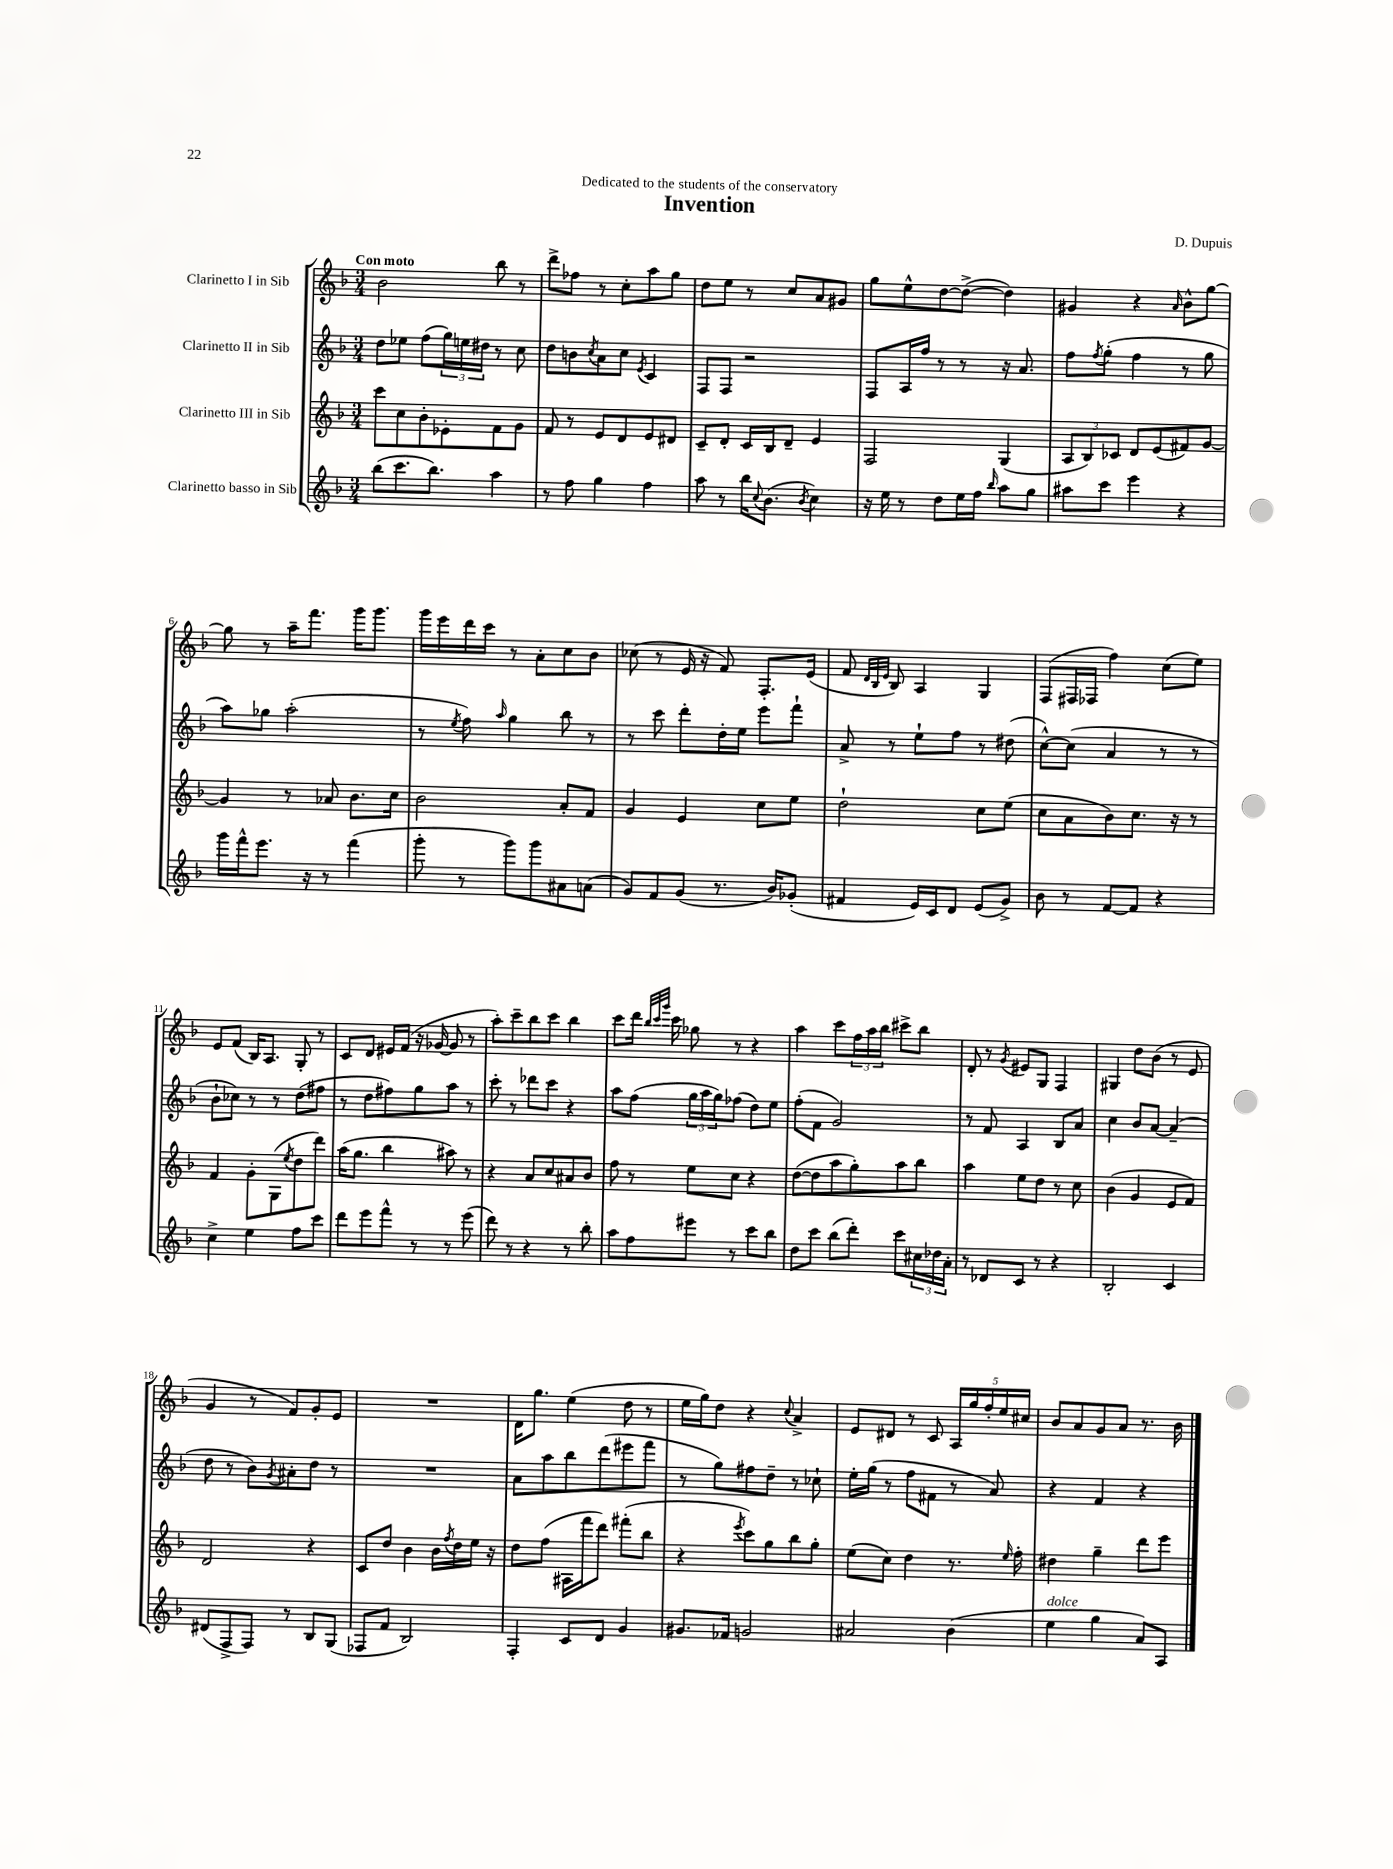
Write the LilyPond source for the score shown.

\header { title = "Invention" composer = "D. Dupuis" dedication = "Dedicated to the students of the conservatory" }
<<
\new StaffGroup <<
\new Staff = "s0" \with { instrumentName = "Clarinetto I in Sib" } {
    \clef treble \key f \major \numericTimeSignature \time 3/4 \tempo "Con moto"
    bes'2 bes''8 r8 |
    d'''8-> fes''8 r8 c''8-. a''8 g''8 |
    d''8 e''8 r8 c''8 a'8 gis'8 |
    g''8 e''8-^ d''8~ d''8~->( d''4) |
    gis'4 r4 \grace { a'16 } bes'8-^ g''8~ |
    g''8 r8 a''16-- f'''8. g'''16 g'''8. |
    g'''16 e'''16 d'''16 c'''16 r8 a'8-. c''8 bes'8 |
    ces''8( r8 e'16 r16 f'8) f8.-. e'16( |
    f'8 \grace { d'32 bes32 e'32 } bes8) a4 g4 |
    f8( fis16 fes16 f''4) c''8( e''8) |
    e'8 f'8( bes16) a8. g8-. r8 |
    c'8 d'8 eis'16 f'16( r16 ges'16~ ges'8 r8 |
    a''8-.) c'''8-- bes''8 c'''8 bes''4 |
    c'''8 d'''16 \grace { bes''32 c'''32 g'''32 } c'''16 ges''8 r8 r4 |
    a''4 c'''8 \tuplet 3/2 { f''16 a''16 bes''16 } cis'''8-> bes''8 |
    d'8-. r8 \acciaccatura { g'8 } eis'8 g8 f4 |
    gis4 d''8 bes'8( r8 e'8 |
    g'4 r8 f'8) g'8-. e'8 |
    R2. |
    d'16 g''8. e''4( d''8 r8 |
    e''16 g''16) d''8 r4 \appoggiatura { c''8 } a'4-> |
    e'8 dis'8 r8 c'8 \tuplet 5/4 { a16 g''16 f''16-. e''16 cis''16 } |
    bes'8 a'8 g'8 a'8 r8. bes'16 \bar "|." |
}
\new Staff = "s1" \with { instrumentName = "Clarinetto II in Sib" } {
    \clef treble \key f \major \numericTimeSignature \time 3/4
    d''8 ees''8 f''8( \tuplet 3/2 { g''16) e''16 dis''16 } r8 c''8 |
    d''8 b'8 \acciaccatura { c''8 } a'8 c''8 \acciaccatura { e'8 } c'4 |
    f8 f8 r2 |
    f8 a16 f''16 r8 r8 r16 a'8. |
    f''8 \acciaccatura { f''8 } g''8-.( f''4 r8 g''8 |
    a''8) ges''8 a''2-.( |
    r8 \acciaccatura { e''8 } f''8) \grace { a''16 } g''4 bes''8 r8 |
    r8 c'''8 d'''8-. d''16-. e''16 e'''8 f'''8-! |
    a'8-> r8 e''8-! f''8 r8 dis''8( |
    c''8~-^) c''8( a'4 r8 r8 |
    bes'8-! ces''8) r8 r8 d''8( fis''8 |
    r8 d''8 fis''8) g''8 a''8 r8 |
    c'''8-. r8 des'''8 c'''8 r4 |
    a''8 f''8( \tuplet 3/2 { g''16 a''16 g''16) } fes''8( d''8) e''8 |
    f''8-.( f'8 g'2) |
    r8 f'8 a4 bes8 a'8 |
    c''4 bes'8 a'8~ a'4--( |
    d''8 r8 bes'8) \acciaccatura { g'8 } ais'8-. d''8 r8 |
    R2. |
    a'8 a''8 bes''8 d'''8( eis'''8 f'''8 |
    r8 g''8) fis''8 d''8-- r8 ces''8-! |
    e''16-. g''16( r8 f''8 fis'8 r8 a'8) |
    r4 f'4 r4 \bar "|." |
}
\new Staff = "s2" \with { instrumentName = "Clarinetto III in Sib" } {
    \clef treble \key f \major \numericTimeSignature \time 3/4
    c'''8 c''8 bes'8-. ees'8-. f'8 g'8 |
    f'8 r8 e'8 d'8 e'8 dis'8 |
    c'8-- d'8-. c'16 bes16 d'8-- e'4 |
    f2 g4( |
    \tuplet 3/2 { a8 bes8) ces'8 } d'8 e'8( fis'8) g'8~ |
    g'4 r8 aes'8 bes'8. c''16 |
    bes'2 a'8-. f'8 |
    g'4 e'4 c''8 e''8 |
    d''2-! c''8 e''8( |
    c''8 a'8 bes'8) c''8. r16 r8 |
    f'4 g'8-. g8( \acciaccatura { e''8 } d''8 d'''8) |
    a''16( g''8. bes''4 ais''8) r8 |
    r4 a'8 c''8 ais'8 bes'8 |
    f''8 r8 e''8 c''8 r4 |
    d''8~( d''8 a''8 g''8-.) a''8 bes''8 |
    a''4 e''8 d''8 r8 c''8 |
    bes'4( g'4 e'8 f'8) |
    d'2 r4 |
    c'8 d''8 bes'4 bes'16 \acciaccatura { f''8 } d''16 e''16 r16 |
    d''8 f''8( ais16 f'''16 d'''8) fis'''8-.( bes''8 |
    r4 \acciaccatura { e'''8 } c'''8) g''8 bes''8 g''8-. |
    e''8( c''8) d''4 r8. \grace { e''16 } f''16-. |
    dis''4 g''4-- d'''8 e'''8 \bar "|." |
}
\new Staff = "s3" \with { instrumentName = "Clarinetto basso in Sib" } {
    \clef treble \key f \major \numericTimeSignature \time 3/4
    bes''8( c'''8. bes''8.) a''4 |
    r8 f''8 g''4 f''4 |
    a''8 r8 bes''16 \appoggiatura { c''8 } bes'8.( \acciaccatura { bes'8 } c''4) |
    r16 e''16 r8 d''8 e''16 f''16 \grace { bes''16 } a''8 g''8 |
    ais''8 c'''8 e'''4 r4 |
    g'''16 f'''16-^ e'''8. r16 r8 f'''4( |
    g'''8-. r8 g'''8) g'''8 ais'8 a'8( |
    g'8) f'8 g'8( r8. bes'16) ges'8-.( |
    fis'4 e'16) c'16 d'8 e'8( g'8->) |
    bes'8 r8 f'8~ f'8 r4 |
    c''4-> e''4 f''8 c'''8 |
    d'''8 e'''8 f'''8-^ r8 r8 e'''8( |
    d'''8) r8 r4 r8 bes''8-. |
    a''8 f''8 eis'''8 r8 c'''8 bes''8 |
    d''8 c'''8 bes''8( d'''8-.) c'''8 \tuplet 3/2 { cis''16 des''16 a'16-. } |
    r8 des'8 c'8 r8 r4 |
    bes2-. c'4 |
    dis'8( f8-> f8) r8 bes8 g8( |
    fes8 f'8 bes2) |
    f4-. c'8 d'8 g'4 |
    gis'8. fes'16 g'2 |
    ais'2 bes'4( |
    e''4^\markup { \italic "dolce" } g''4 a'8) a8 \bar "|." |
}
>>
>>
